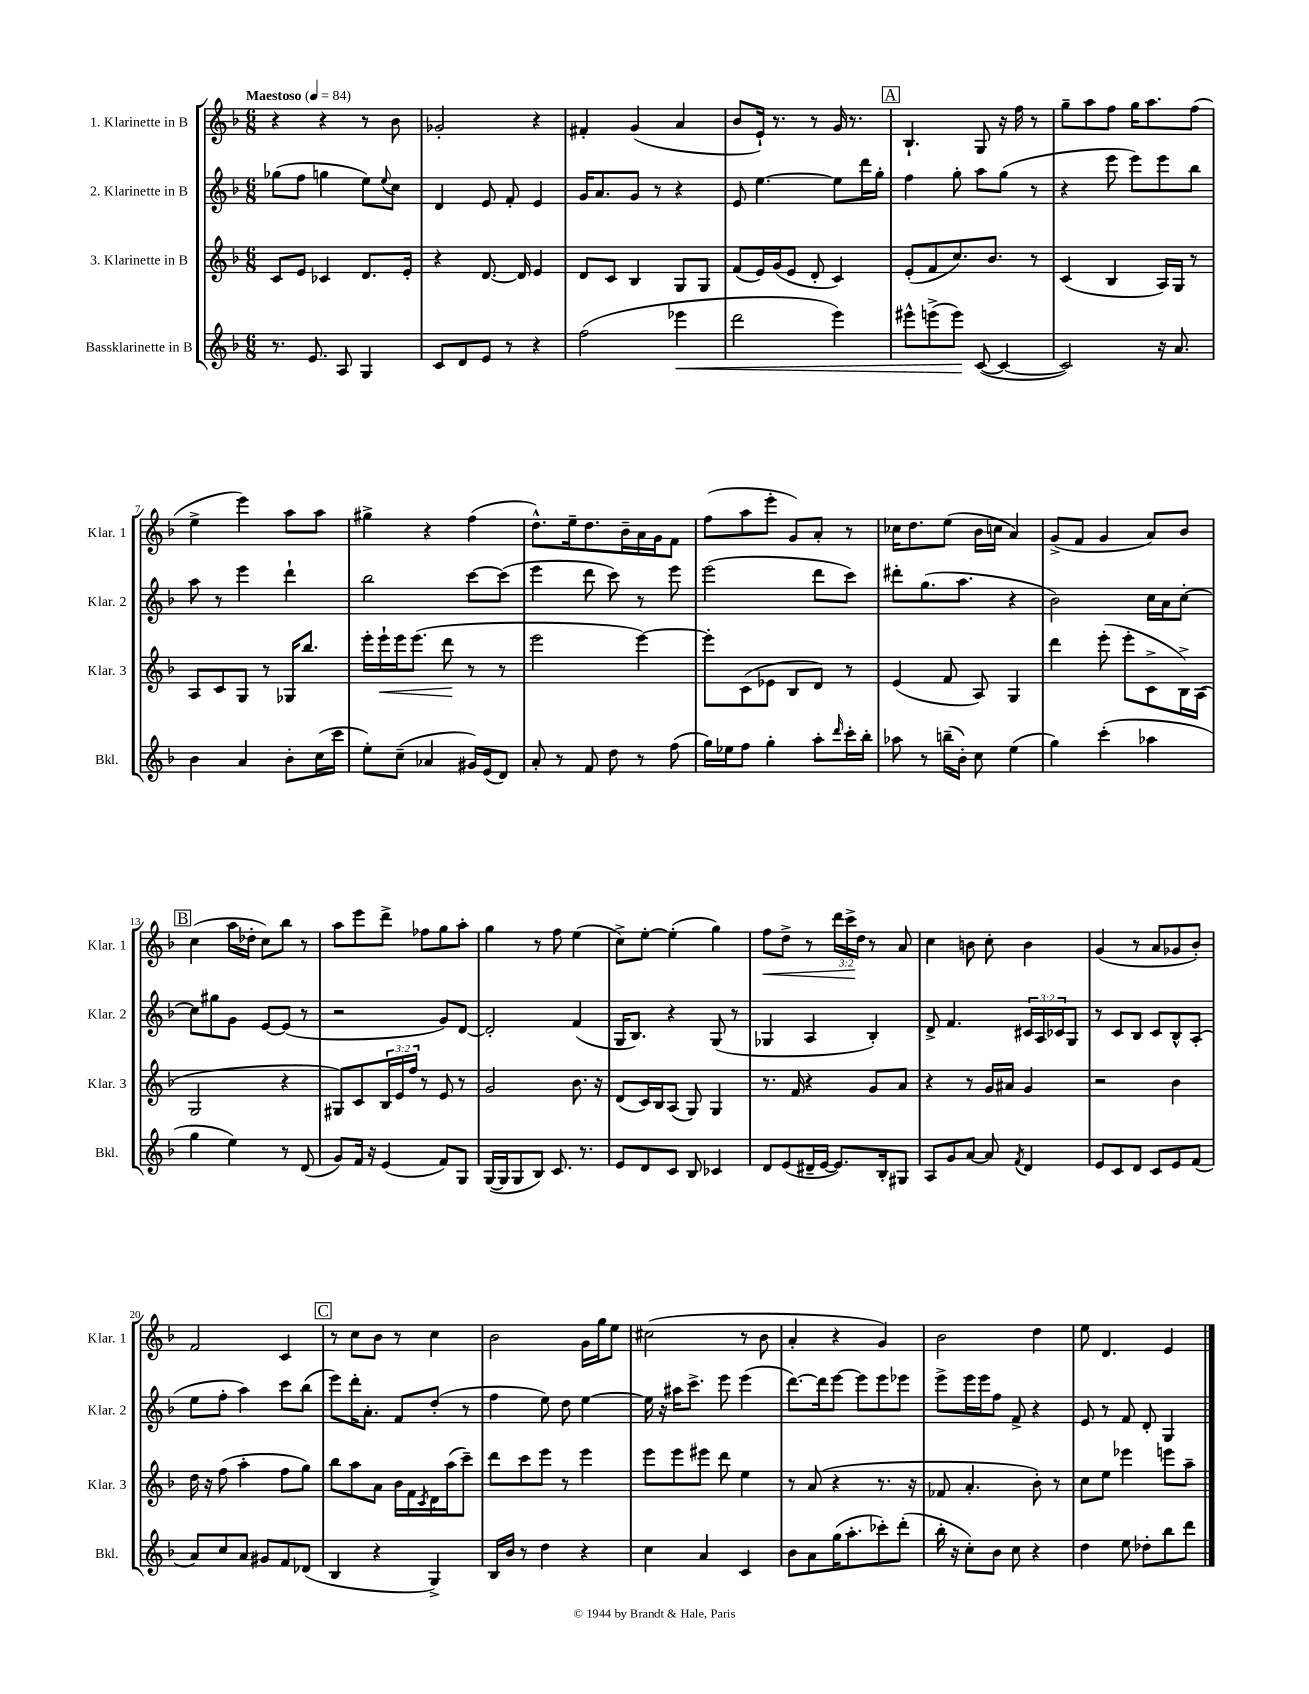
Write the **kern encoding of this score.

**kern	**kern	**kern	**kern
*staff4	*staff3	*staff2	*staff1
*clefG2	*clefG2	*clefG2	*clefG2
*k[b-]	*k[b-]	*k[b-]	*k[b-]
*M6/8	*M6/8	*M6/8	*M6/8
*MM84	*MM84	*MM84	*MM84
8.r	8c/L	(8gg-\L	4r
.	8e/J	8ff\J	.
8.e/	.	.	.
.	4c-/	4gg\	4r
8A/	.	.	.
4G/	8.d/L	8ee\L)	8r
.	.	8qqee/	.
.	.	8cc\J	8b-\
.	16e'/Jk	.	.
=	=	=	=
8c/L	4r	4d/	2g-'/
8d/	.	.	.
8e/J	[8.d/	8e/	.
8r	.	8f'/	.
.	16d/]	.	.
4r	4e/	4e/	4r
=	=	=	=
(2ff\	8d/L	16g/LK	4f#'/
.	.	8.a/	.
.	8c/J	.	.
.	4B-/	8g/J	(4g/
.	.	8r	.
4eee-\	8G/L	4r	4a/
.	8G/J	.	.
=	=	=	=
2ddd\	(8f/L	8e/	8b-/L
.	16e/L)	[4.ee\	16e`/Jk)
.	(16g/J	.	8.r
.	8e/J	.	.
.	8d'/	.	8r
4eee\)	4c/)	8ee\]L	16g/
.	.	.	8.r
.	.	16ddd\L	.
.	.	16gg'\JJ	.
=	=	=	=
8eee#^^\L	(8e'/L	4ff\	4.B-`/
(8eee^\	8f/	.	.
8eee\J)	8.cc/)	8gg'\	.
([8c/	.	8aa\L	8G/
.	8.b-/J	.	.
4c/_	.	(8gg\J	16r
.	.	.	16ff\
.	8r	8r	8r
=	=	=	=
2c/])	(4c/	4r	8gg~\L
.	.	.	8aa\
.	4B-/	8eee\	8ff\J
.	.	8eee\L)	16gg\LK
.	.	.	8.aa\
16r	16A/LL)	8eee\	.
8.a/	16G/JJ	.	.
.	8r	8bb-\J	(8ff\J
=	=	=	=
4b-\	8A/L	8aa\	4ee^\
.	8c/	8r	.
4a/	8G/J	4eee\	4eee\)
.	8r	.	.
8b-'\L	16G-/LK	4ddd`\	8aa\L
.	8.bb-/J	.	.
(16cc\L	.	.	8aa\J
16ccc\JJ	.	.	.
=	=	=	=
8ee'\L)	16eee'\LL	2bb-\	4gg#^\
.	16eee`\	.	.
(8cc~\J	16eee\J	.	.
.	(8.eee\J	.	.
4a-/	.	.	4r
.	8ddd\	.	.
16g#/LL)	8r	[8ccc\L	(4ff\
(16e/J	.	.	.
8d/J)	8r	(8ccc\]J	.
=	=	=	=
8a'/	2eee\	4eee\	8.dd^^\L)
8r	.	.	.
.	.	.	16ee~\k
8f/	.	8ddd\	8.dd\
8dd\	.	8ccc\)	.
.	.	.	16b-~\L
8r	[4eee\)	8r	16a\
.	.	.	16g\J
(8ff\	.	8eee\	8f\J
=	=	=	=
16gg\LL)	8eee'\]L	(2eee\	(8ff\L
16ee-\J	.	.	.
8ff\J	(8c\	.	8aa\
4gg'\	8e-\J	.	8eee'\J
.	8B-/L	.	8g/L)
8aa'\L	8d/J)	8ddd\L	8a'/J
16qqddd/	.	.	.
16ccc'\L	8r	8ccc\J)	8r
16bb-'\JJ	.	.	.
=	=	=	=
8aa-\	(4e/	8ddd#'\L	16cc-\LK
.	.	.	8.dd\
8r	.	(8.gg\	.
(16bb~\LL	8f/	.	(8ee\J
16b-'\JJ)	.	8.aa\J	.
8cc\	8A/)	.	16b-\LL
.	.	.	16cc\JJ
(4ee\	4G/	4r	4a/)
=	=	=	=
4gg\)	4ddd\	2b-\)	(8g^/L
.	.	.	8f/J
(4ccc'\	(8eee'\	.	4g/
.	8eee'\L	.	.
4aa-\	8c^\	16cc\LL	8a/L)
.	.	16a\J	.
.	16B-^\L)	[8cc'\J	8b-/J
.	(16A\JJ	.	.
=	=	=	=
4gg\	2G/	8cc\]L	(4cc\
.	.	8gg#\	.
4ee\)	.	8g\J	16aa\LL
.	.	.	16dd-'\JJ
.	.	[8e/L	8cc\L)
8r	4r	(8e/]J	8bb-\J
(8d/	.	8r	8r
=	=	=	=
8g/L)	8G#/L)	2r	8aa\L
16f/Jk	8c/	.	8eee\
16r	.	.	.
(4e/	24B-/L	.	8ddd^\J
.	24e/	.	.
.	24ff/JJ	.	.
.	8r	.	8ff-\L
8f/L)	8e/	8g/L)	8gg\
8G/J	8r	[8d/J	8aa'\J
=	=	=	=
([16G/LL	2g/	2d'/]	4gg\
16G/]J	.	.	.
8G/	.	.	.
8B-/J)	.	.	8r
8.c/	.	.	8ff\
.	8.b-\	(4f/	(4ee\
8.r	.	.	.
.	16r	.	.
=	=	=	=
8e/L	(8d/L	16G/LK	8cc^\L)
.	.	8.B-/J)	.
8d/	16c/L)	.	[8ee'\J
.	16B-/J	.	.
8c/J	(8A/J	4r	(4ee'\]
8B-/	8G/)	.	.
4c-/	4G/	(8G/	4gg\)
.	.	8r	.
=	=	=	=
8d/L	8.r	4G-/	8ff\L
(8e/	.	.	8dd^\J
.	16f/	.	.
16d#~/L	4r	4A/	8r
[16e/JJ	.	.	.
8.e/]L)	.	.	24ddd\LL
.	.	.	24ccc^\
.	.	.	24dd\JJ
.	8g/L	4B-'/)	8r
16B-'/k	.	.	.
8G#/J	8a/J	.	8a/
=	=	=	=
8A/L	4r	8d^/	4cc\
8g/	.	4.f/	.
[8a/J	8r	.	8b\
8a/]	16g/LL	.	8cc'\
.	16a#/JJ	.	.
8qf/	.	.	.
4d/	4g/	24c#/LL	4b\
.	.	24A/	.
.	.	24c-/J	.
.	.	8G/J	.
=	=	=	=
8e/L	2r	8r	(4g/
8c/	.	8c/L	.
8d/J	.	8B-/J	8r
8c/L	.	8c/L	8a/L
8e/	4b-\	8B-^^/	8g-/
(8f/J	.	(8A'/J	8b-'/J)
=	=	=	=
8a/L)	16dd\	8ee\L	2f/
.	16r	.	.
8cc/	(8ff\	8ff'\J	.
8a/J	4aa'\	4aa\)	.
8g#/L	.	.	.
8f/	8ff\L	8ccc\L	4c/
(8d-/J	8gg\J)	(8bb-\J	.
=	=	=	=
4B-/	8bb-\L	8eee\L)	8r
.	8aa\	16ddd'\K	8cc\L
.	.	8.a'\J	.
4r	8a\J	.	8b-\J
.	16b-\LL	8f/L	8r
.	16f\	.	.
.	8qc/	.	.
4G^/)	16d\	(8dd'/J	4cc\
.	(16aa\J	.	.
.	8ccc~\J)	8r	.
=	=	=	=
16B-/LL	8ddd\L	4ff\	2b-\
16b-/JJ	.	.	.
8r	8ccc\	.	.
4dd\	8eee\J	8ee\)	.
.	8r	8dd\	.
4r	4eee\	[4ee\	16g\LL
.	.	.	16gg\J
.	.	.	8ee\J
=	=	=	=
4cc\	8eee\L	16ee\]	(2cc#\
.	.	16r	.
.	8eee\	16aa#\LK	.
.	.	8.ccc^\J	.
4a/	8eee#\J	.	.
.	8ddd\	8eee\	.
4c/	4ee\	(4eee\	8r
.	.	.	8b-\
=	=	=	=
8b-\L	8r	[8.ddd\L)	4a'/
8a\	(8a/	.	.
.	.	16ddd\]k	.
(16gg\K	4r	[8eee\J	4r
8.aa'\	.	.	.
.	.	8eee\]L	.
8ccc-'\)	8.r	8eee\	4g/)
(8ddd'\J	.	8eee-\J	.
.	16r	.	.
=	=	=	=
16bb-'\	8f-/	8eee^\L	2b-\
16r	.	.	.
8cc'\L)	4.a'/	16eee\L	.
.	.	16eee\J	.
8b-\J	.	8ff\J	.
8cc\	.	8f^/	.
4r	8b-'\)	4r	4dd\
.	8r	.	.
=	=	=	=
4dd\	8cc\L	8e/	8ee\
.	8ee\J	8r	4.d/
8ee\	4eee-\	8f/	.
8dd-'\L	.	8d'/	.
8bb-\	8eee\L	4G/	4e/
8ddd\J	8aa~\J	.	.
==	==	==	==
*-	*-	*-	*-
